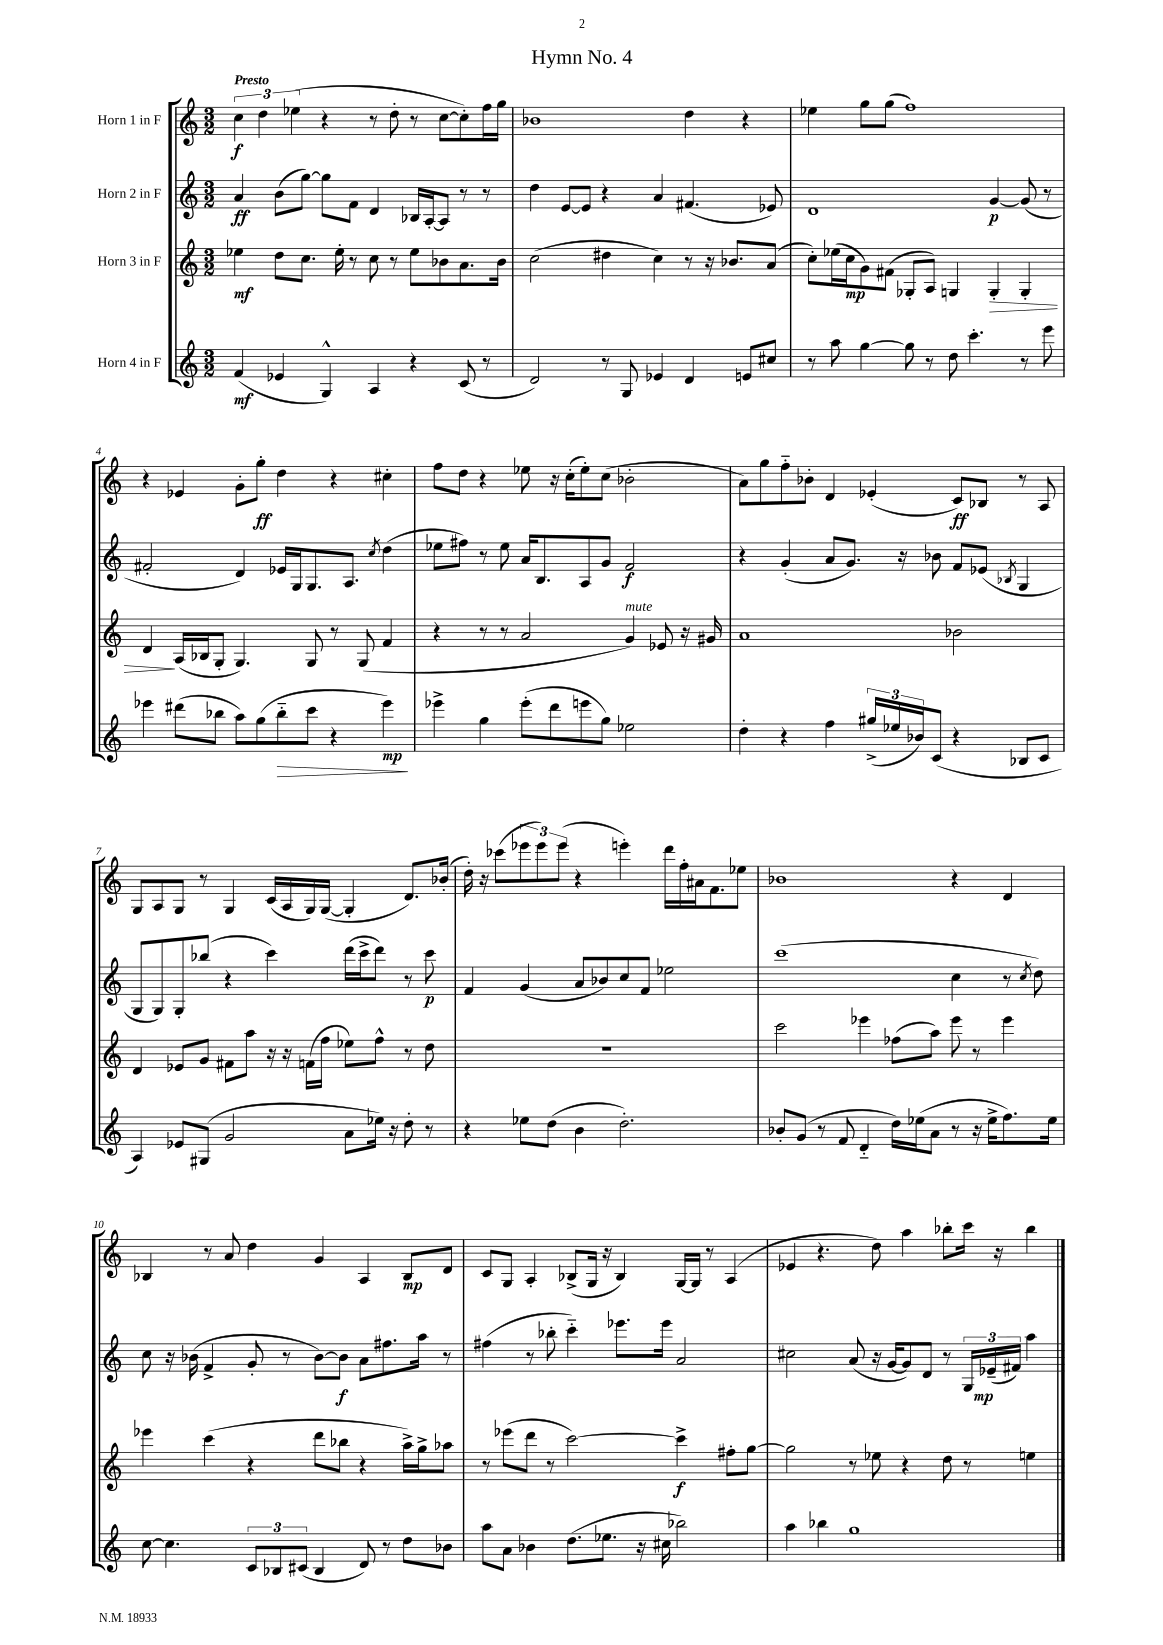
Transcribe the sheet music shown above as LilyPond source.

\header { title = "Hymn No. 4" }
<<
\new StaffGroup <<
\new Staff = "s0" \with { instrumentName = "Horn 1 in F" } {
    \clef treble \key c \major \numericTimeSignature \time 3/2 \tempo "Presto"
    \tuplet 3/2 { c''4\f d''4 ees''4( } r4 r8 d''8-. r8 c''8~ c''8-.) f''16 g''16 |
    bes'1 d''4 r4 |
    ees''4 g''8 g''8( f''1) |
    r4 ees'4 g'8-. g''8-.\ff d''4 r4 cis''4-. |
    f''8 d''8 r4 ees''8 r16 c''16-.( ees''8-.) c''8( bes'2-. |
    a'8) g''8 f''8-_ bes'8-. d'4 ees'4-.( c'8\ff) bes8 r8 a8 |
    g8 a8 g8 r8 g4 c'16( a16 g16) g16~( g4-. d'8.) bes'16-.( |
    d''16-.) r16 ces'''8( \tuplet 3/2 { ees'''8 ees'''8) ees'''8( } r4 e'''4-.) d'''16 f''16-. ais'16 f'8. ees''8 |
    bes'1 r4 d'4 |
    bes4 r8 a'8 d''4 g'4 a4 bes8\mp d'8 |
    c'8 g8 a4-. bes8->( g16 r16 bes4) g16~ g16 r8 a4( |
    ees'4 r4. d''8) a''4 bes''8-. c'''16 r16 bes''4 \bar "|." |
}
\new Staff = "s1" \with { instrumentName = "Horn 2 in F" } {
    \clef treble \key c \major \numericTimeSignature \time 3/2
    a'4\ff b'8( g''8~) g''8 f'8 d'4 bes16 a16~-. a8 r8 r8 |
    d''4 e'8~ e'8 r4 a'4 fis'4.( ees'8) |
    d'1 g'4~\p g'8( r8 |
    fis'2-. d'4) ees'16 g16 g8. a8. \acciaccatura { c''8 } d''4( |
    ees''8 fis''8) r8 ees''8 a'16 b8. a8 g'8 f'2\f |
    r4 g'4-.( a'8 g'8.) r16 bes'8 f'8 ees'8( \acciaccatura { bes8 } g4 |
    g8 g8) g8-. bes''8( r4 c'''4) d'''16( c'''16-> d'''8) r8 c'''8\p |
    f'4 g'4( a'8 bes'8) c''8 f'8 ees''2 |
    c'''1( c''4 r8 \acciaccatura { c''8 } d''8) |
    c''8 r16 bes'16( f'4-> g'8-. r8 bes'8~) bes'8\f a'8 fis''8. a''16 r8 |
    fis''4( r8 bes''8-. c'''4-_) ees'''8. ees'''16 a'2 |
    cis''2 a'8( r16 g'16~ g'8) d'8 r8 \tuplet 3/2 { g16 ees'16--\mp( fis'16) } a''4 \bar "|." |
}
\new Staff = "s2" \with { instrumentName = "Horn 3 in F" } {
    \clef treble \key c \major \numericTimeSignature \time 3/2
    ees''4\mf d''8 c''8. ees''16-. r8 c''8 r8 ees''8 bes'8 a'8. bes'16 |
    c''2( dis''4 c''4) r8 r16 bes'8. a'8( |
    c''8-.) ees''16( c''16\mp g'8) fis'8( ges8-. a8) g4 g4-.\> g4-. |
    d'4\! a16( bes16 g8-. g4.) g8 r8 g8( f'4 |
    r4 r8 r8 a'2 g'4^\markup { \italic "mute" }) ees'8 r16 gis'16 |
    a'1 bes'2 |
    d'4 ees'8 g'8 fis'8 a''8 r16 r16 f'16( f''16 ees''8) f''8-^ r8 d''8 |
    R1. |
    c'''2 ees'''4 fes''8( a''8) ees'''8 r8 ees'''4 |
    ees'''4 c'''4( r4 d'''8 bes''8 r4 a''16->) g''16-> aes''8 |
    r8 ees'''8( d'''8 r8 c'''2~) c'''4->\f fis''8-. g''8~ |
    g''2 r8 ees''8 r4 d''8 r8 e''4 \bar "|." |
}
\new Staff = "s3" \with { instrumentName = "Horn 4 in F" } {
    \clef treble \key c \major \numericTimeSignature \time 3/2
    f'4\mf( ees'4 g4-^) a4 r4 c'8( r8 |
    d'2) r8 g8 ees'4 d'4 e'8 cis''8 |
    r8 a''8 g''4~ g''8 r8 d''8 c'''4.-. r8 e'''8 |
    ees'''4 dis'''8( bes''8 a''8) g''8( bes''8-_\> c'''8 r4 ees'''4\mp\!) |
    ees'''4-> g''4 ees'''8-.( d'''8 e'''8 g''8) ees''2 |
    d''4-. r4 f''4 \tuplet 3/2 { gis''16->( ees''16 bes'16) } c'8( r4 bes8 c'8 |
    a4) ees'8 gis8( g'2 a'8 ees''16) r16 d''8-. r8 |
    r4 ees''8 d''8( b'4 d''2.-.) |
    bes'8-. g'8( r8 f'8 d'4-_ d''16) ees''16( a'8 r8 r16 ees''16-> f''8.) ees''16 |
    c''8~ c''4. \tuplet 3/2 { c'8 bes8 cis'8( } bes4 d'8) r8 d''8 bes'8 |
    a''8 a'8 bes'4 d''8.( ees''8. r16 cis''16 bes''2) |
    a''4 bes''4 g''1 \bar "|." |
}
>>
>>
